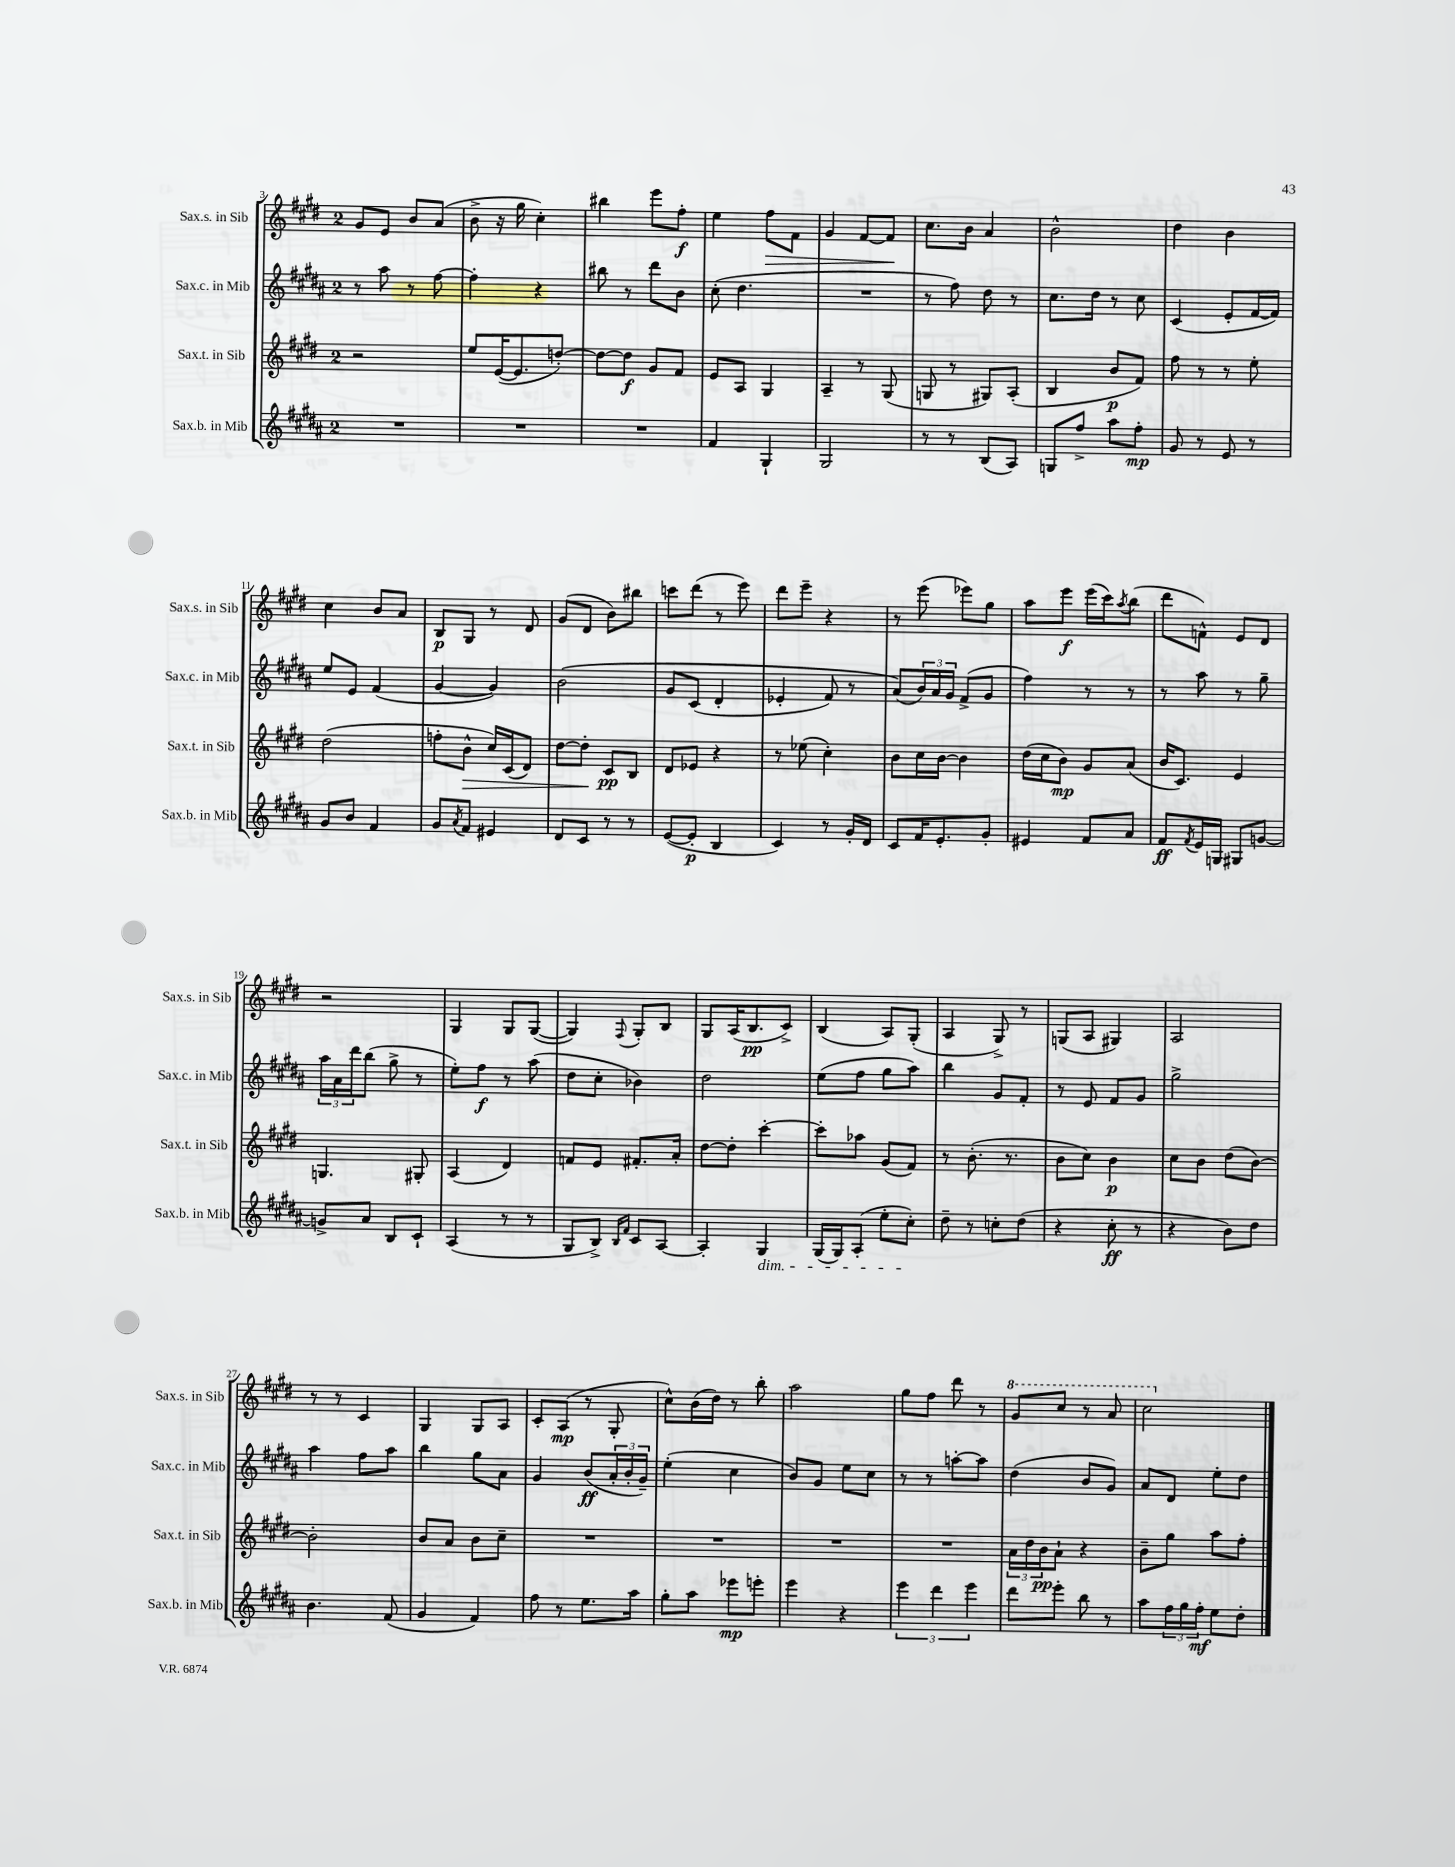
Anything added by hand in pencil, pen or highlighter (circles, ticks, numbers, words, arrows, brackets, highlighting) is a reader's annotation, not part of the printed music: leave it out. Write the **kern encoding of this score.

**kern	**dynam	**kern	**dynam	**kern	**dynam	**kern	**dynam
*part4	*part4	*part3	*part3	*part2	*part2	*part1	*part1
*staff4	*staff4	*staff3	*staff3	*staff2	*staff2	*staff1	*staff1
*I"Sax.b. in Mib	*	*I"Sax.t. in Sib	*	*I"Sax.c. in Mib	*	*I"Sax.s. in Sib	*
*I'Sax.b. in Mib	*	*I'Sax.t. in Sib	*	*I'Sax.c. in Mib	*	*I'Sax.s. in Sib	*
*clefG2	*	*clefG2	*	*clefG2	*	*clefG2	*
*k[f#c#g#d#a#]	*	*k[f#c#g#d#]	*	*k[f#c#g#d#a#]	*	*k[f#c#g#d#]	*
*M2/4	*	*M2/4	*	*M2/4	*	*M2/4	*
=3	=3	=3	=3	=3	=3	=3	=3
2r	.	2r	.	8r	.	8g#/L	.
.	.	.	.	8aa#\	.	8e/J	.
.	.	.	.	8r	.	8b/L	.
.	.	.	.	[8ff#\	.	(8a/J	.
=4	=4	=4	=4	=4	=4	=4	=4
2r	.	8ee/L	.	4ff#'\]	.	8b^\	.
.	.	([16e/K	.	.	.	16r	.
.	.	8.e/]	.	.	.	16gg#\	.
.	.	.	.	4r	.	4cc#'\)	.
.	.	[8ddn'/J)	.	.	.	.	.
=5	=5	=5	=5	=5	=5	=5	=5
2r	.	8dd\L_	.	8bb#X\	.	4bb#X\	.
.	.	8dd\J]	f	8r	.	.	.
.	.	8g#/L	.	8ddd#\L	.	8eee\L	.
.	.	8f#/J	.	8b\J	.	8ff#'\J	f
=6	=6	=6	=6	=6	=6	=6	=6
4f#/	.	8e/L	.	(8cc#'\	.	4ee\	.
.	.	8A/J	.	4.dd#\	.	.	.
!	!	!	!	!	!	!	!LO:HP:b
4G#`/	.	4G#/	.	.	.	8ff#\L	>
.	.	.	.	.	.	8f#\J	.
=7	=7	=7	=7	=7	=7	=7	=7
2G#/	.	4A~/	.	2r	.	4g#/	.
.	.	8r	.	.	.	[8f#/L	.
.	.	(8G#/	.	.	.	8f#/J]	.
.	.	.	.	.	.	.	]
=8	=8	=8	=8	=8	=8	=8	=8
8r	.	8Gn/	.	8r	.	8.cc#\L	.
8r	.	8r	.	8ff#\)	.	.	.
.	.	.	.	.	.	16b\Jk	.
(8B/L	.	8G#X/L)	.	8dd#\	.	4a/	.
8A#/J)	.	(8A'/J	.	8r	.	.	.
=9	=9	=9	=9	=9	=9	=9	=9
8Gn/L	.	4B/	.	8.cc#\L	.	2b^^\	.
8ff#^/J	.	.	.	.	.	.	.
.	.	.	.	16dd#\Jk	.	.	.
8aa#\L	.	8b/L	p	8r	.	.	.
8ff#'\J	mp	8f#/J)	.	8cc#\	.	.	.
=10	=10	=10	=10	=10	=10	=10	=10
8g#/	.	8ff#\	.	(4c#/	.	4dd#\	.
8r	.	8r	.	.	.	.	.
8e/	.	8r	.	8e'/L	.	4b\	.
8r	.	8ee'\	.	[16f#/L	.	.	.
.	.	.	.	16f#/JJ])	.	.	.
!!LO:LB:g=z
=11	=11	=11	=11	=11	=11	=11	=11
8g#/L	.	(2dd#\	.	8ee/L	.	4cc#\	.
8b/J	.	.	.	8e/J	.	.	.
4f#/	.	.	.	(4f#/	.	8b/L	.
.	.	.	.	.	.	8a/J	.
=12	=12	=12	=12	=12	=12	=12	=12
8g#/L	.	8ffn'\L	.	[4g#/	.	8B/L	p
8qa#/	.	.	.	.	.	.	.
!	!	!	!LO:HP:b	!	!	!	!
8f#/J	.	8b^^\J	>	.	.	8G#/J	.
4e#X/	.	16cc#/LL)	.	4g#/])	.	8r	.
.	.	(16c#/J	.	.	.	.	.
.	.	8d#/J)	.	.	.	8d#/	.
=13	=13	=13	=13	=13	=13	=13	=13
8d#/L	.	[8dd#\L	.	(2b\	.	(8g#/L	.
8c#/J	.	8dd#'\J]	.	.	.	8d#/J	.
8r	.	8c#/L	] pp	.	.	8b\L)	.
8r	.	8B/J	.	.	.	8bb#X\J	.
=14	=14	=14	=14	=14	=14	=14	=14
([8e/L	.	8d#/L	.	8g#/L	.	8cccn\L	.
8e'/J]	p	8e-X/J	.	(8c#/J	.	(8ddd#\J	.
4B/	.	4r	.	4d#'/	.	8r	.
.	.	.	.	.	.	8eee\)	.
=15	=15	=15	=15	=15	=15	=15	=15
4c#/)	.	8r	.	4e-X'/	.	8ddd#\L	.
.	.	(8ee-X\	.	.	.	8eee~\J	.
8r	.	4cc#'\)	.	8f#/)	.	4r	.
16g#'/LL	.	.	.	8r	.	.	.
16d#/JJ	.	.	.	.	.	.	.
=16	=16	=16	=16	=16	=16	=16	=16
8c#/L	.	8b\L	.	(8a#/L)	.	8r	.
16f#/K	.	16cc#\L	.	24b/L)	.	(8eee\	.
.	.	.	.	24a#/	.	.	.
8.e'/	.	[16b\JJ	.	.	.	.	.
.	.	.	.	24g#/JJ	.	.	.
.	.	4b\]	.	(8f#^/L	.	8eee-X\L)	.
8g#'/J	.	.	.	8g#/J	.	8gg#\J	.
=17	=17	=17	=17	=17	=17	=17	=17
4e#X/	.	(16dd#\LL	.	4ff#\)	.	8aa\L	.
.	.	16cc#\J	.	.	.	.	.
.	.	8b\J)	mp	.	.	8eee\J	f
8f#/L	.	8g#/L	.	8r	.	(16eee\LL	.
.	.	.	.	.	.	16ccc#\J)	.
.	.	.	.	.	.	8qaa/	.
8a#/J	.	(8a/J	.	8r	.	(8bb\J	.
=18	=18	=18	=18	=18	=18	=18	=18
8f#/L	ff	16b/KL	.	8r	.	8ddd#\L	.
.	.	8.c#/J)	.	.	.	.	.
8qf#/	.	.	.	.	.	.	.
16e/L	.	.	.	8aa#\	.	8fn^^\J)	.
16Gn/JJ	.	.	.	.	.	.	.
8G#X/L	.	4e/	.	8r	.	8e/L	.
[8gn/J	.	.	.	8gg#~\	.	8d#/J	.
!!LO:LB:g=z
=19	=19	=19	=19	=19	=19	=19	=19
8gn^/L]	.	4.Gn/	.	24aa#\LL	.	2r	.
.	.	.	.	24a#\	.	.	.
.	.	.	.	24ddd#\J	.	.	.
8a#/J	.	.	.	(8bb\J	.	.	.
8B/L	.	.	.	8gg#^\	.	.	.
8c#`/J	.	8G#X'/	.	8r	.	.	.
=20	=20	=20	=20	=20	=20	=20	=20
(4A#/	.	(4A/	.	8ee'\L)	.	4G#/	.
.	.	.	.	8ff#\J	f	.	.
8r	.	4d#/)	.	8r	.	8G#/L	.
8r	.	.	.	(8aa#\	.	([8G#/J	.
=21	=21	=21	=21	=21	=21	=21	=21
8G#/L	.	8fn/L	.	8dd#\L	.	4G#/])	.
8B^/J)	.	8e/J	.	8cc#'\J	.	.	.
16qqB/LL	.	.	.	.	.	.	.
16qqf#/JJ	.	.	.	.	.	8qqF#/	.
8c#/L	.	8.f#X'/L	.	4b-X\)	.	8G#'/L	.
[8A#/J	.	.	.	.	.	8B/J	.
.	.	16a'/Jk	.	.	.	.	.
=22	=22	=22	=22	=22	=22	=22	=22
4A#'/]	.	[8dd#\L	.	2dd#\	.	8G#/L	.
.	.	8dd#'\J]	.	.	.	(16A/K	.
.	.	.	.	.	.	8.B/	pp
!LO:TX:b:i:t=dim.	!	!	!	!	!	!	!
4G#/	.	[4ccc#'\	.	.	.	.	.
.	.	.	.	.	.	8c#^/J)	.
=23	=23	=23	=23	=23	=23	=23	=23
(16G#/LL	.	8ccc#'\L]	.	(8ee\L	.	(4B/	.
16G#/J)	.	.	.	.	.	.	.
(8A#'/J	.	8aa-X\J	.	8ff#\J	.	.	.
8ee'\L	.	(8g#/L	.	8gg#\L	.	8A/L)	.
8cc#'\J)	.	8f#/J)	.	8aa#\J)	.	(8G#'/J	.
=24	=24	=24	=24	=24	=24	=24	=24
8dd#~\	.	8r	.	4bb\	.	4A/	.
8r	.	(8.b'\	.	.	.	.	.
8ccn'\L	.	.	.	8g#/L	.	8G#^/)	.
.	.	8.r	.	.	.	.	.
(8dd#\J	.	.	.	8f#'/J	.	8r	.
=25	=25	=25	=25	=25	=25	=25	=25
4r	.	8b\L	.	8r	.	(8Gn/L	.
.	.	8cc#\J)	.	8e/	.	8A/J	.
8cc#'\	ff	4b\	p	8f#/L	.	4G#X/)	.
8r	.	.	.	8g#/J	.	.	.
=26	=26	=26	=26	=26	=26	=26	=26
4r	.	8cc#\L	.	2gg#^\	.	2A/	.
.	.	8b\J	.	.	.	.	.
8b\L)	.	(8dd#\L	.	.	.	.	.
8dd#\J	.	[8b\J)	.	.	.	.	.
!!LO:LB:g=z
=27	=27	=27	=27	=27	=27	=27	=27
4.b\	.	2b'\]	.	4aa#\	.	8r	.
.	.	.	.	.	.	8r	.
.	.	.	.	8ff#\L	.	4c#/	.
(8f#/	.	.	.	8aa#\J	.	.	.
=28	=28	=28	=28	=28	=28	=28	=28
4g#/	.	8b/L	.	4bb\	.	4G#/	.
.	.	8a/J	.	.	.	.	.
4f#/)	.	8b\L	.	8gg#\L	.	8G#/L	.
.	.	8cc#~\J	.	8a#\J	.	8A/J	.
=29	=29	=29	=29	=29	=29	=29	=29
8ff#\	.	2r	.	4g#/	.	8c#'/L	.
8r	.	.	.	.	.	(8A/J	mp
8.ee\L	.	.	.	(8b/L	ff	8r	.
.	.	.	.	24a#'/L	.	8G#'/	.
.	.	.	.	24b'/	.	.	.
16aa#\Jk	.	.	.	.	.	.	.
.	.	.	.	24g#~/JJ)	.	.	.
=30	=30	=30	=30	=30	=30	=30	=30
8gg#'\L	.	2r	.	(4ee'\	.	8cc#^^\L)	.
8aa#\J	.	.	.	.	.	(16b\L	.
.	.	.	.	.	.	16dd#\JJ)	.
8eee-X\L	mp	.	.	4cc#\	.	8r	.
8eeen'\J	.	.	.	.	.	8bb'\	.
=31	=31	=31	=31	=31	=31	=31	=31
4eee\	.	2r	.	8b/L)	.	2aa\	.
.	.	.	.	8g#/J	.	.	.
4r	.	.	.	8ee\L	.	.	.
.	.	.	.	8cc#\J	.	.	.
=32	=32	=32	=32	=32	=32	=32	=32
6eee\	.	2r	.	8r	.	8gg#\L	.
.	.	.	.	8r	.	8ff#\J	.
6ddd#\	.	.	.	.	.	.	.
.	.	.	.	[8aan'\L	.	8ddd#\	.
6eee\	.	.	.	.	.	.	.
.	.	.	.	8aa\J]	.	8r	.
=33	=33	=33	=33	=33	=33	=33	=33
*	*	*	*	*	*	*8va	*
8ddd#\L	.	24a\LL	.	(4dd#\	.	8gg#/L	.
.	.	24dd#\	.	.	.	.	.
.	.	24b\J	pp	.	.	.	.
8eee'\J	.	8a`\J	.	.	.	8ccc#/J	.
8bb\	.	4r	.	8b/L	.	8r	.
8r	.	.	.	8g#/J)	.	8aa/	.
=34	=34	=34	=34	=34	=34	=34	=34
8aa#\L	.	8b~\L	.	8a#/L	.	2ccc#\	.
24ff#\L	.	8gg#\J	.	8d#/J	.	.	.
24gg#\	.	.	.	.	.	.	.
24ff#'\JJ	mf	.	.	.	.	.	.
8ee\L	.	8aa\L	.	8ee'\L	.	.	.
8dd#'\J	.	8ff#'\J	.	8dd#\J	.	.	.
*	*	*	*	*	*	*X8va	*
==	==	==	==	==	==	==	==
*-	*-	*-	*-	*-	*-	*-	*-
